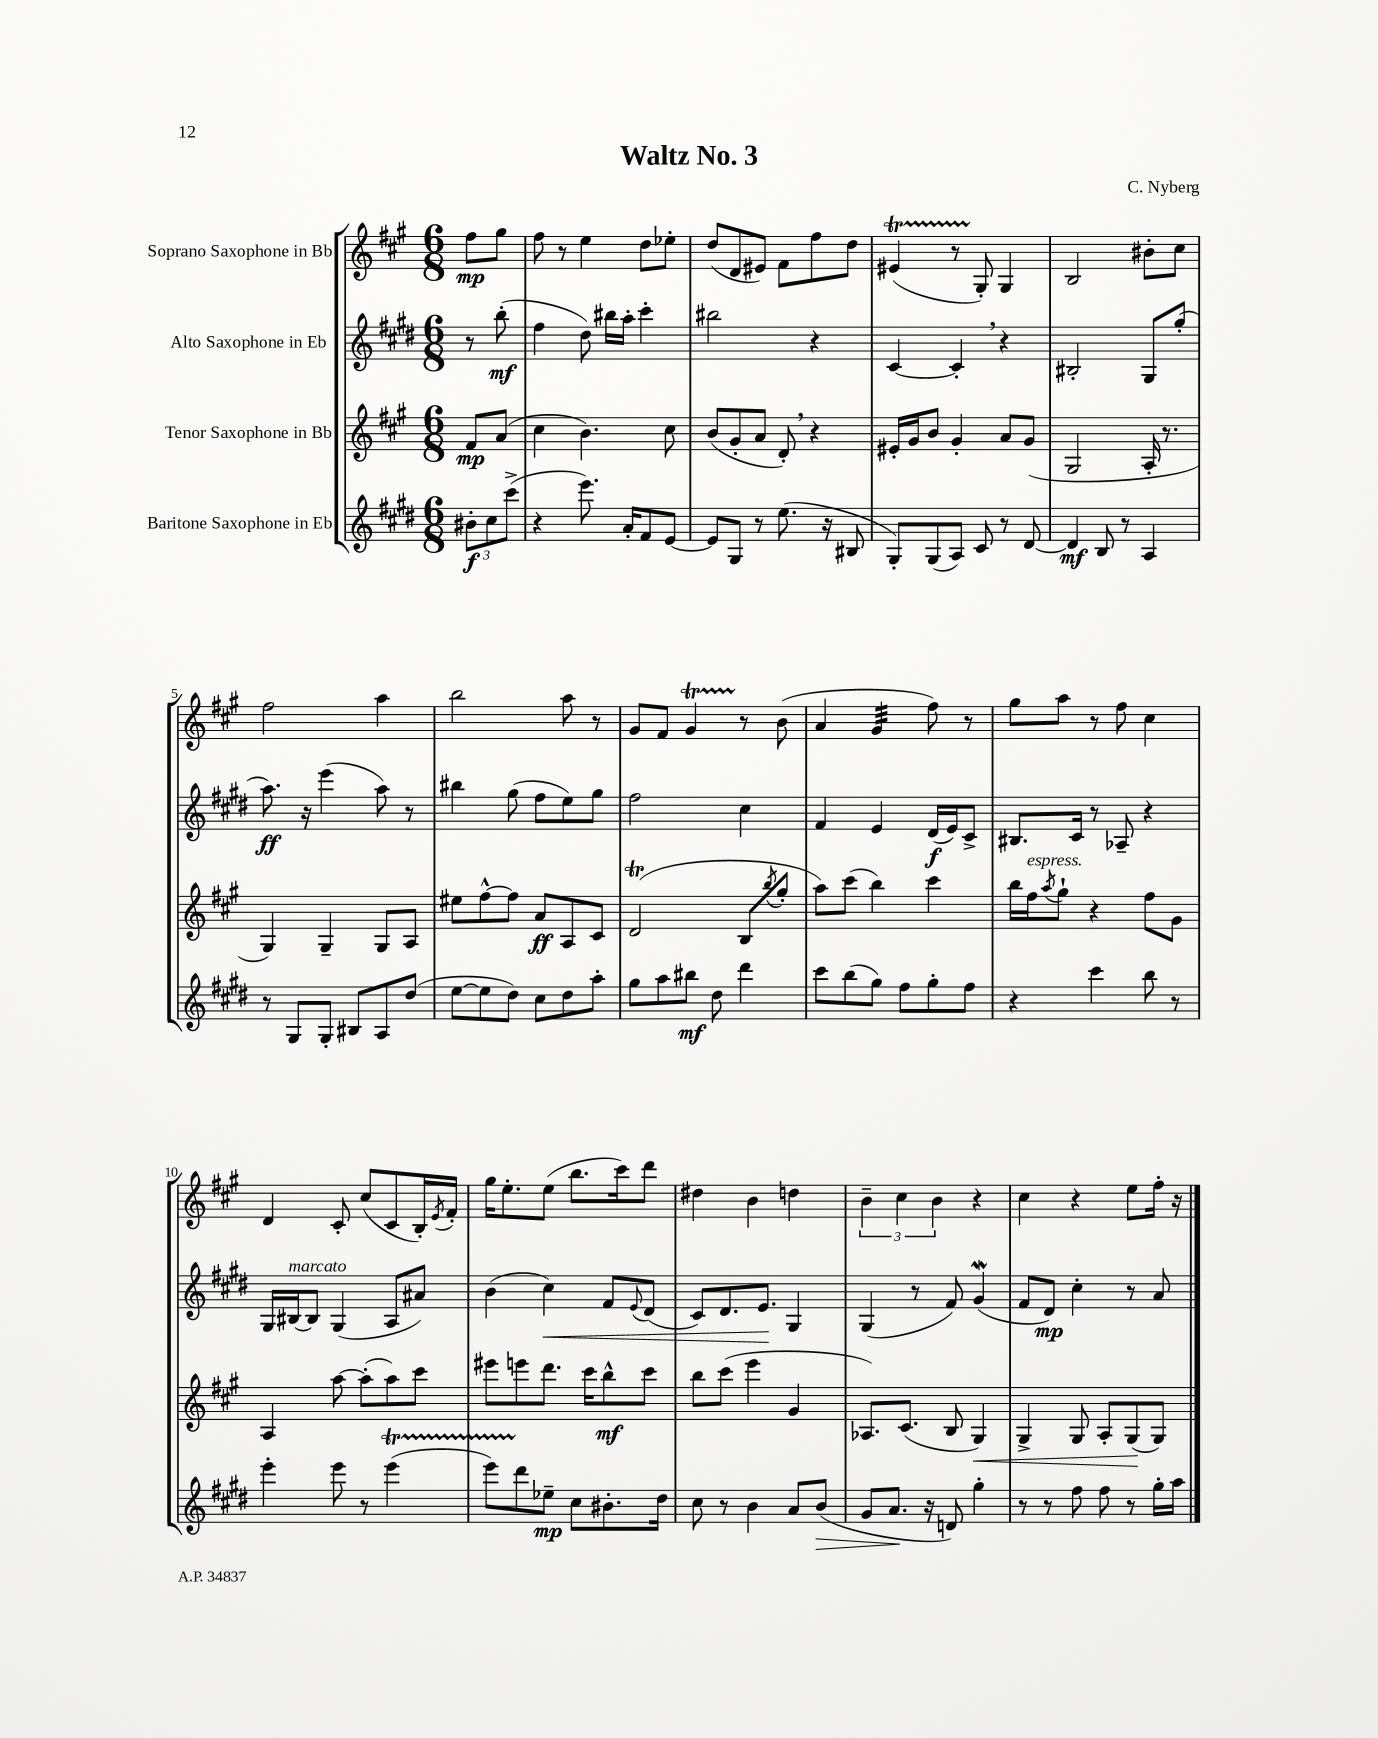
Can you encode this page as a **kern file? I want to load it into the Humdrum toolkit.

**kern	**dynam	**kern	**dynam	**kern	**dynam	**kern	**dynam
*part4	*part4	*part3	*part3	*part2	*part2	*part1	*part1
*staff4	*staff4	*staff3	*staff3	*staff2	*staff2	*staff1	*staff1
*I"Baritone Saxophone in Eb	*	*I"Tenor Saxophone in Bb	*	*I"Alto Saxophone in Eb	*	*I"Soprano Saxophone in Bb	*
*clefG2	*	*clefG2	*	*clefG2	*	*clefG2	*
*k[f#c#g#d#]	*	*k[f#c#g#]	*	*k[f#c#g#d#]	*	*k[f#c#g#]	*
*M6/8	*	*M6/8	*	*M6/8	*	*M6/8	*
=	=	=	=	=	=	=	=
12b#X'\L	f	8f#/L	mp	8r	.	8ff#\L	mp
12cc#\	.	.	.	.	.	.	.
.	.	(8a/J	.	(8bb'\	mf	8gg#\J	.
(12ccc#^\J	.	.	.	.	.	.	.
=1	=1	=1	=1	=1	=1	=1	=1
4r	.	4cc#\	.	4ff#\	.	8ff#\	.
.	.	.	.	.	.	8r	.
8.eee\)	.	4.b\)	.	8dd#\)	.	4ee\	.
.	.	.	.	16bb#X\LL	.	.	.
16a'/KL	.	.	.	16aa'\JJ	.	.	.
8f#/	.	.	.	4ccc#'\	.	8dd\L	.
[8e/J	.	8cc#\	.	.	.	8ee-X'\J	.
=2	=2	=2	=2	=2	=2	=2	=2
8e/L]	.	(8b/L	.	2bb#X\	.	(8dd/L	.
8G#/J	.	8g#'/	.	.	.	8d/	.
8r	.	8a/J	.	.	.	8e#X/J)	.
(8.ee\	.	8d',/)	.	.	.	8f#\L	.
.	.	4r	.	4r	.	8ff#\	.
16r	.	.	.	.	.	.	.
8B#X/	.	.	.	.	.	8dd\J	.
=3	=3	=3	=3	=3	=3	=3	=3
8G#'/L)	.	16e#X'/LL	.	[4c#/	.	(4e#Xt/	.
.	.	16g#/J	.	.	.	.	.
(8G#/	.	8b/J	.	.	.	.	.
8A/J)	.	4g#'/	.	4c#',/]	.	8r	.
8c#/	.	.	.	.	.	8G#'/)	.
8r	.	8a/L	.	4r	.	4G#/	.
[8d#/	.	(8g#/J	.	.	.	.	.
=4	=4	=4	=4	=4	=4	=4	=4
4d#/]	mf	2G#/	.	2B#X'/	.	2B/	.
8B/	.	.	.	.	.	.	.
8r	.	.	.	.	.	.	.
4A/	.	16A'/	.	8G#/L	.	8b#X'\L	.
.	.	8.r	.	.	.	.	.
.	.	.	.	(8gg#'/J	.	8cc#\J	.
!!LO:LB:g=z
=5	=5	=5	=5	=5	=5	=5	=5
8r	.	4G#/)	.	8.aa\)	ff	2ff#\	.
8G#/L	.	.	.	.	.	.	.
.	.	.	.	16r	.	.	.
8G#'/J	.	4G#~/	.	(4eee\	.	.	.
8B#X/L	.	.	.	.	.	.	.
8A/	.	8G#/L	.	8aa\)	.	4aa\	.
(8dd#/J	.	8A/J	.	8r	.	.	.
=6	=6	=6	=6	=6	=6	=6	=6
[8ee\L	.	8ee#X\L	.	4bb#X\	.	2bb\	.
8ee\]	.	[8ff#^^\	.	.	.	.	.
8dd#\J)	.	8ff#\J]	.	(8gg#\	.	.	.
8cc#\L	.	8a/L	ff	8ff#\L	.	.	.
8dd#\	.	8A/	.	8ee\)	.	8aa\	.
8aa'\J	.	8c#/J	.	8gg#\J	.	8r	.
=7	=7	=7	=7	=7	=7	=7	=7
8gg#\L	.	(2dT/	.	2ff#\	.	8g#/L	.
8aa\	.	.	.	.	.	8f#/J	.
8bb#X\J	mf	.	.	.	.	4g#t/	.
8dd#\	.	.	.	.	.	.	.
4ddd#\	.	8B/L	.	4cc#\	.	8r	.
.	.	8qbb/	.	.	.	.	.
.	.	8gg#'/J	.	.	.	(8b\	.
=8	=8	=8	=8	=8	=8	=8	=8
8ccc#\L	.	8aa\L)	.	4f#/	.	4a/	.
(8bb\	.	(8ccc#\J	.	.	.	.	.
*	*	*	*	*	*	*tremolo	*
8gg#\J)	.	4bb\)	.	4e/	.	32g#/LLL	.
.	.	.	.	.	.	32g#/	.
.	.	.	.	.	.	32g#/	.
.	.	.	.	.	.	32g#/	.
8ff#\L	.	.	.	.	.	32g#/	.
.	.	.	.	.	.	32g#/	.
.	.	.	.	.	.	32g#/	.
.	.	.	.	.	.	32g#/JJJ	.
*	*	*	*	*	*	*Xtremolo	*
8gg#'\	.	4ccc#\	.	(16d#/LL	f	8ff#\)	.
.	.	.	.	16e/J)	.	.	.
8ff#\J	.	.	.	8c#^/J	.	8r	.
=9	=9	=9	=9	=9	=9	=9	=9
4r	.	16bb\LL	.	8.B#X/L	.	8gg#\L	.
!	!	!LO:TX:a:i:t=espress.	!	!	!	!	!
.	.	16ff#\J	.	.	.	.	.
.	.	8qaa/	.	.	.	.	.
.	.	8gg#`\J	.	.	.	8aa\J	.
.	.	.	.	16c#/Jk	.	.	.
4ccc#\	.	4r	.	8r	.	8r	.
.	.	.	.	8A-X~/	.	8ff#\	.
8bb\	.	8ff#\L	.	4r	.	4cc#\	.
8r	.	8g#\J	.	.	.	.	.
!!LO:LB:g=z
=10	=10	=10	=10	=10	=10	=10	=10
4eee'\	.	4A/	.	16G#/LL	.	4d/	.
!	!	!	!	!LO:TX:a:i:t=marcato	!	!	!
.	.	.	.	[16B#X/J	.	.	.
.	.	.	.	8B#/J]	.	.	.
8eee\	.	[8aa\	.	(4G#/	.	8c#'/	.
8r	.	(8aa'\L]	.	.	.	(8cc#/L	.
(4eeeT\	.	8aa\)	.	8A/L	.	8c#/	.
.	.	8ccc#\J	.	8a#X/J)	.	16B'/L)	.
.	.	.	.	.	.	8qe/	.
.	.	.	.	.	.	16f#'/JJ	.
=11	=11	=11	=11	=11	=11	=11	=11
8eeeTTT\L)	.	8eee#X\L	.	(4b\	.	16gg#\KL	.
.	.	.	.	.	.	8.ee'\	.
8ddd#\	.	8eeen\	.	.	.	.	.
!	!	!	!	!	!LO:HP:b	!	!
8ee-X~\J	mp	8.ddd\J	.	4cc#\)	<	(8ee\J	.
8cc#\L	.	.	.	.	.	8.bb\L	.
.	.	16ccc#\KL	.	.	.	.	.
8.b#X'\	.	8bb^^\	mf	8f#/L	.	.	.
.	.	.	.	.	.	16ccc#\k)	.
.	.	.	.	8qqe/	.	.	.
.	.	8ccc#\J	.	(8d#/J	.	8ddd\J	.
16dd#\Jk	.	.	.	.	.	.	.
=12	=12	=12	=12	=12	=12	=12	=12
8cc#\	.	8bb\L	.	8c#/L)	.	4dd#X\	.
8r	.	(8ccc#\J	.	8.d#/	.	.	.
4b\	.	4eee\	.	.	.	4b\	.
.	.	.	.	8.e/J	.	.	.
8a/L	.	4g#/	.	4G#/	[	4ddn\	.
!	!LO:HP:b	!	!	!	!	!	!
(8b/J	>	.	.	.	.	.	.
=13	=13	=13	=13	=13	=13	=13	=13
8g#/L	.	8.A-X/L)	.	(4G#/	.	6b~\	.
8.a/J	.	.	.	.	.	.	.
.	.	.	.	.	.	6cc#\	.
.	.	(8.c#/J	.	.	.	.	.
.	.	.	.	8r	.	.	.
16r	]	.	.	.	.	.	.
.	.	.	.	.	.	6b\	.
8dn/)	.	8B/	.	8f#/)	.	.	.
!	!	!	!LO:HP:b	!	!	!	!
4gg#'\	.	4G#/)	<	(4g#W/	.	4r	.
=14	=14	=14	=14	=14	=14	=14	=14
8r	.	4G#^/	.	8f#/L	.	4cc#\	.
8r	.	.	.	8d#/J)	mp	.	.
8ff#\	.	8G#/	.	4cc#'\	.	4r	.
8ff#\	.	8A'/L	.	.	.	.	.
8r	.	(8G#/	.	8r	.	8ee\L	.
16gg#'\LL	.	8G#/J)	[	8a/	.	16ff#'\Jk	.
16aa\JJ	.	.	.	.	.	16r	.
==	==	==	==	==	==	==	==
*-	*-	*-	*-	*-	*-	*-	*-
